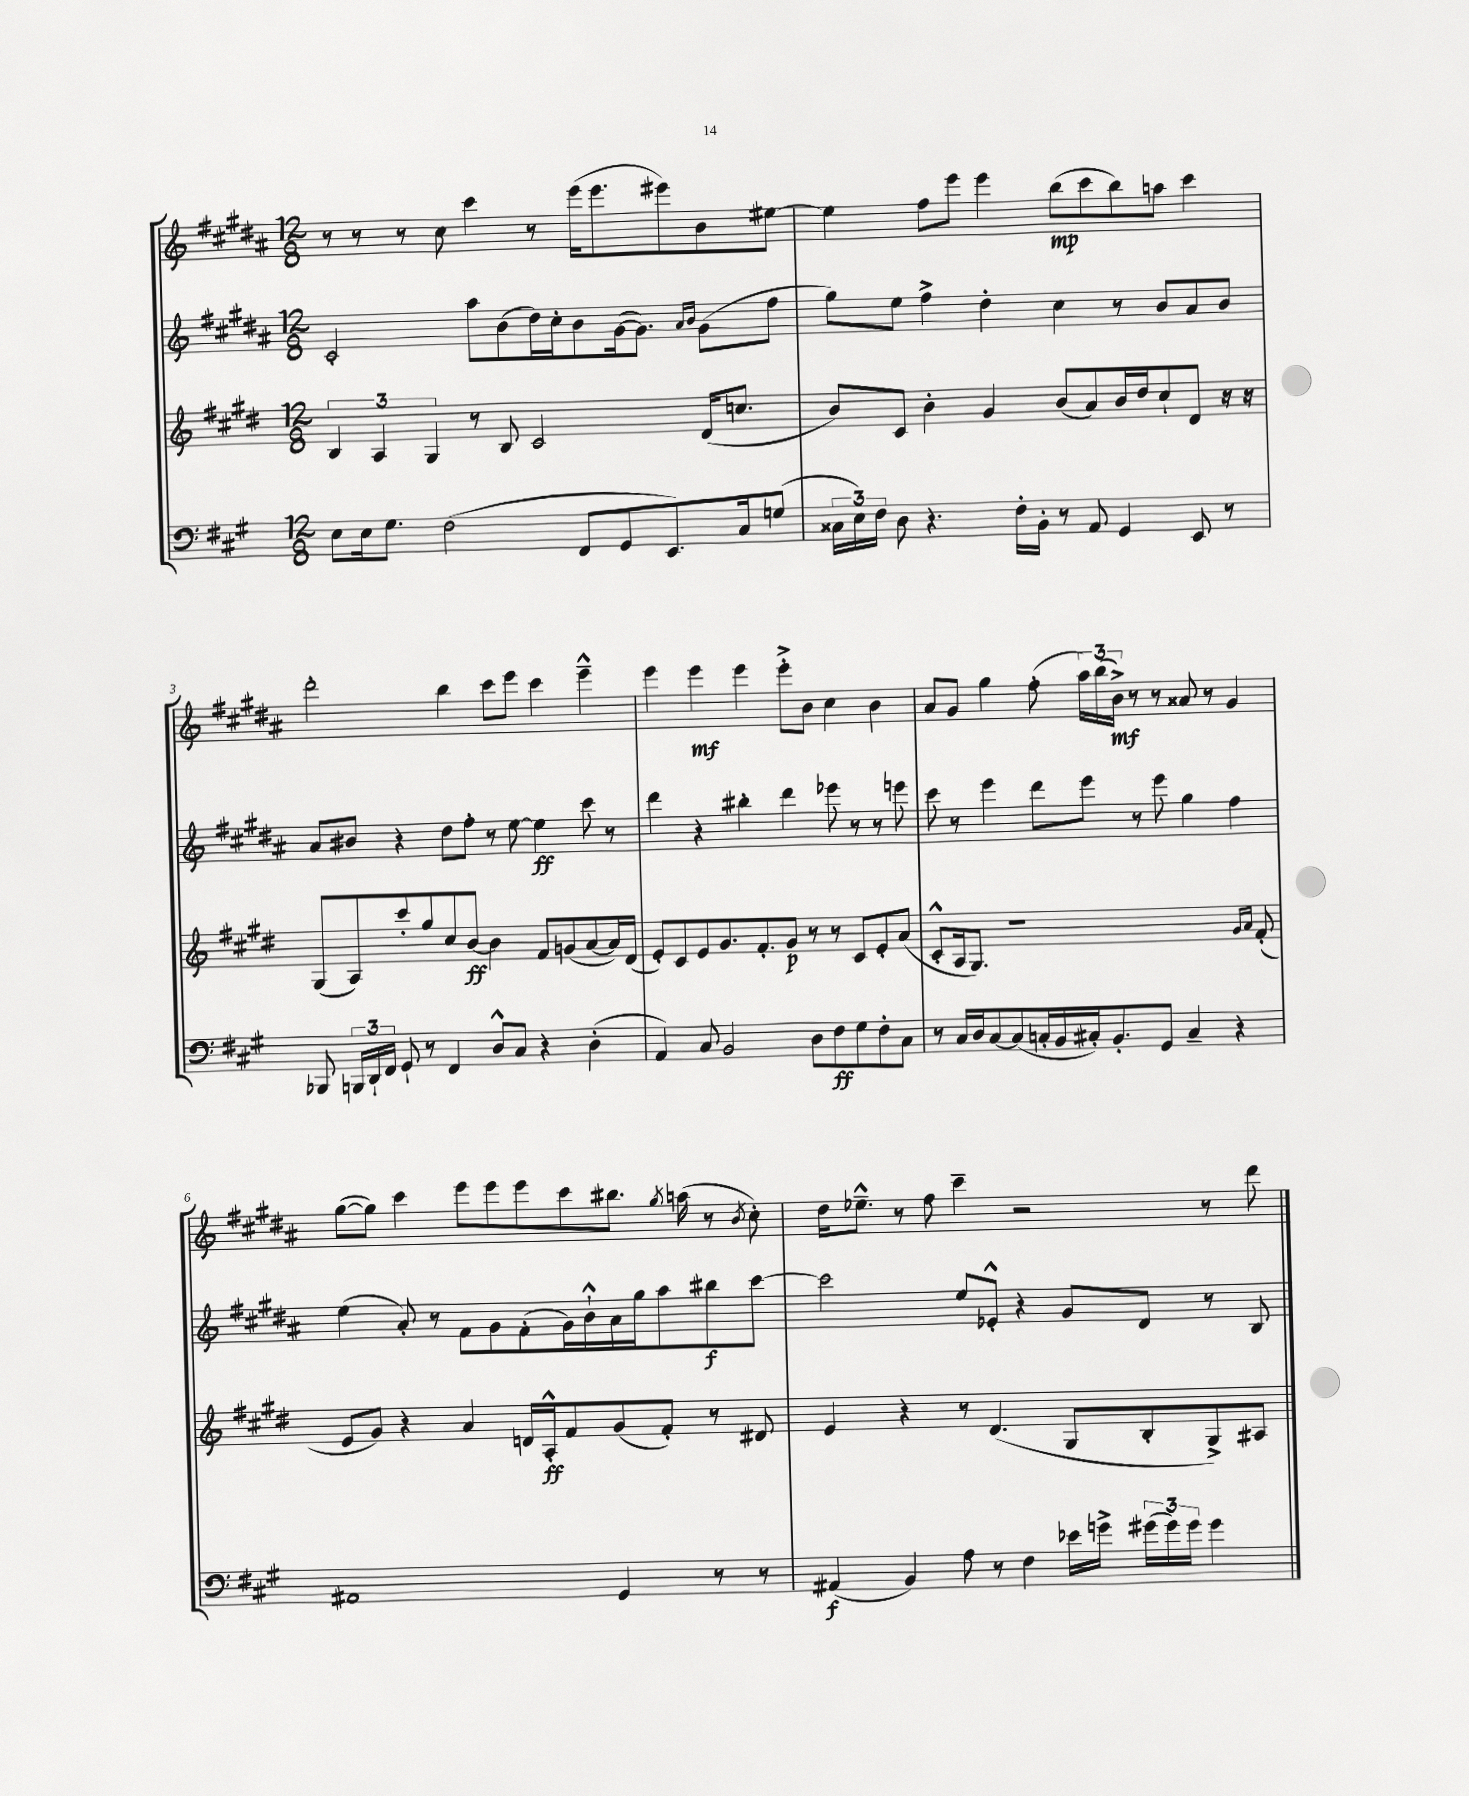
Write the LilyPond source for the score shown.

<<
\new StaffGroup <<
\new Staff = "s0" {
    \clef treble \key b \major \numericTimeSignature \time 12/8
    \autoBeamOff r8 r8 r8 cis''8 cis'''4 r8 e'''16[( e'''8. eis'''8) b'8 eis''8]~ |
    eis''4 fis''8[ e'''8] e'''4 b''8[\mp( cis'''8 b''8) a''8] cis'''4 |
    dis'''2-. b''4 cis'''8[ e'''8] cis'''4 e'''4---^ |
    e'''4 e'''4\mf e'''4 e'''8[-.-> b'8] cis''4 b'4 |
    ais'8[ gis'8] gis''4 fis''8-.( \tuplet 3/2 { ais''16[) b''16( b'16]->\mf) } r8 r8 aisis'8 r8 gis'4 |
    gis''8[~( gis''8]) cis'''4 e'''8[ e'''8 e'''8 cis'''8 bis''8.] \acciaccatura { gis''8 } a''16( r8 \acciaccatura { b'8 } cis''8-.) |
    dis''16[ ees''8.]---^ r8 fis''8 cis'''4-- r2 r8 dis'''8 \bar "|." |
}
\new Staff = "s1" {
    \clef treble \key b \major \numericTimeSignature \time 12/8
    \autoBeamOff cis'2-. ais''8[ b'8( dis''16) cis''16-. b'8 gis'16~( gis'8.]) \grace { ais'16[ b'16] } gis'8[( fis''8] |
    gis''8[) e''8] fis''4-> dis''4-. cis''4 r8 b'8[ ais'8 b'8] |
    ais'8[ bis'8] r4 dis''8[ fis''8]-. r8 e''8~ e''4\ff cis'''8 r8 |
    dis'''4 r4 bis''4-. dis'''4 ees'''8 r8 r8 e'''8 |
    cis'''8 r8 e'''4 dis'''8[ e'''8] r8 e'''8 gis''4 fis''4 |
    e''4( ais'8-.) r8 fis'8[ gis'8 fis'8-.( gis'16) b'16-!-^ ais'16 gis''16 ais''8 bis''8\f cis'''8]~ |
    cis'''2 e''8[ ees'8]-.-^ r4 gis'8[ dis'8] r8 b8 \bar "|." |
}
\new Staff = "s2" {
    \clef treble \key e \major \numericTimeSignature \time 12/8
    \autoBeamOff \tuplet 3/2 { b4 a4 gis4 } r8 b8 cis'2 dis'16[( c''8.] |
    b'8[) cis'8] b'4-. gis'4 b'8[( a'8) b'16 dis''16 cis''8-! dis'8] r16 r16 |
    gis8[( a8) cis'''8-. gis''8 cis''8 b'8]~\ff b'4 fis'8[ g'8( a'8~ a'16) dis'16]( |
    e'8[-.) cis'8 e'8 gis'8. fis'8.-. gis'8]\p r8 r8 cis'8[ e'8-. a'8]( |
    cis'8[-.-^ a16 gis8.]) r1 \grace { gis'16[ a'16] } fis'8-.( |
    e'8[ gis'8]) r4 a'4 d'16[ a16-.-^\ff fis'8 gis'8( fis'8]-.) r8 dis'8 |
    e'4 r4 r8 dis'4.( gis8[ b8-. gis8->) ais8] \bar "|." |
}
\new Staff = "s3" {
    \clef bass \key a \major \numericTimeSignature \time 12/8
    \autoBeamOff e8[ e16 gis8.] fis2( fis,8[ gis,8 e,8.) cis16 g8]( |
    \tuplet 3/2 { cisis16[ e16) fis16] } d8 r4. fis16[-. b,16]-. r8 a,8 gis,4 e,8 r8 |
    bes,,8 \tuplet 3/2 { b,,16[ d,16-! fis,16] } gis,8-! r8 fis,4 d8[-^ cis8] r4 d4-.( |
    a,4) cis8 b,2 d8[ fis8\ff gis8 fis8-. cis8] |
    r8 cis16[ d16 cis8~ cis8( c16-. b,16 cis16-.) b,8.-. gis,8] cis4-- r4 |
    ais,1 gis,4 r8 r8 |
    ais,4\f( b,4) a8 r8 fis4 ees'16[ g'16]-> \tuplet 3/2 { gis'16[( gis'16) gis'16] } gis'4 \bar "|." |
}
>>
>>
